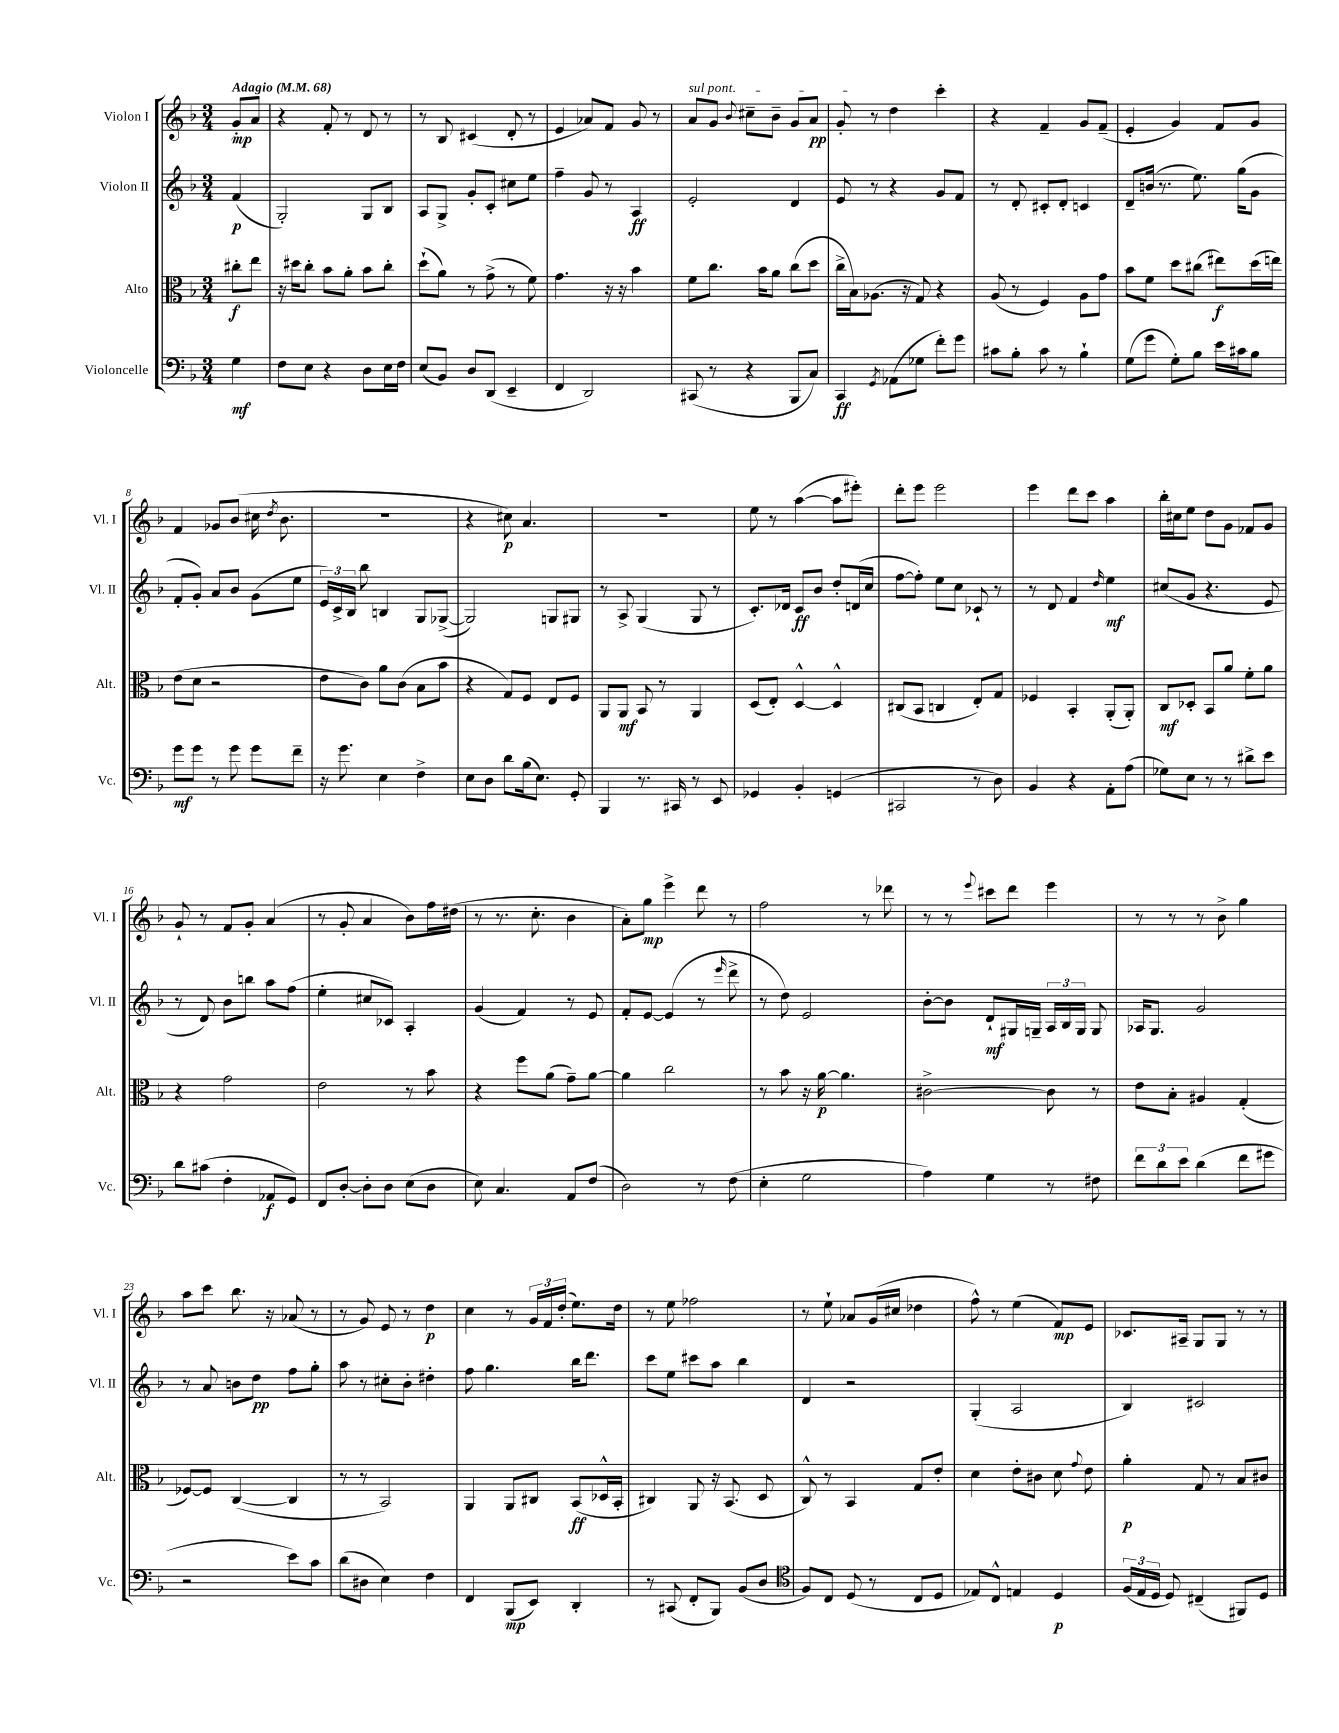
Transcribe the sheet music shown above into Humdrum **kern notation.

**kern	**kern	**kern	**kern
*staff4	*staff3	*staff2	*staff1
*clefF4	*clefC3	*clefG2	*clefG2
*k[b-]	*k[b-]	*k[b-]	*k[b-]
*M3/4	*M3/4	*M3/4	*M3/4
*MM68	*MM68	*MM68	*MM68
4G	8cc#'	(4f	8g'
.	8ee	.	8a
=	=	=	=
8F	16r	2G')	4r
.	16dd#	.	.
8E	8cc'	.	.
4r	8b-	.	8f'
.	8a'	.	8r
8D	8b-	8G	8d
16E	8cc'	8B-	8r
16F	.	.	.
=	=	=	=
(8E	(8dd`	8A	8r
8BB-)	8a)	8G^	8B-
8D	8r	8g'	(4c#
(8DD	(8g^	8c'	.
4EE~	8r	8cc#	8d'
.	8f)	8ee	8r
=	=	=	=
4FF	4.g	4ff~	4e
2DD)	.	8g	8a-)
.	16r	8r	8f
.	16r	.	.
.	4b-	4A	8g
.	.	.	8r
=	=	=	=
(8CC#	8f	2e'	8a
8r	8.cc	.	8g
.	.	.	8qqb-
4r	.	.	8cc#~
.	16b-	.	.
.	8a	.	8b-~
8BBB-	(8cc	4d	8g
8C)	8dd	.	8a
=	=	=	=
4CC	16cc^	8e	8g'
.	16B-)	.	.
.	(8.A-	8r	8r
8qGG	.	.	.
(8AA-	.	4r	4dd
.	16r	.	.
8G-	8G)	.	.
8f')	4r	8g	4ccc'
8g	.	8f	.
=	=	=	=
8c#	(8A	8r	4r
8B-'	8r	8d'	.
8c#	4F)	8c#'	4f~
8r	.	8d'	.
4B-`	8A	4c	8g
.	8g	.	(8f~
=	=	=	=
(8G	8b-	8d~	4e'
8g	8f	(16b	.
.	.	8.r	.
8G')	8dd	.	4g)
8B-	(8cc#	8.ee)	.
16e	8ee#)	.	8f
16c#	.	(16gg	.
8B-	(16dd	8g	8g
.	16ee)	.	.
=	=	=	=
8g	(8e	8f'	4f
8g	8d	8g')	.
8r	2r	8a	8g-
8g	.	8b-	(8b-
8g	.	(8g	16cc#
.	.	.	8qdd
.	.	.	8.b-
8f~	.	8ee	.
=	=	=	=
16r	8e	24e)	2.r
.	.	24c^	.
8.g	.	.	.
.	.	24B-	.
.	8c)	8bb-	.
4E	8a	4B	.
.	(8c	.	.
4F^	8B-	8G	.
.	8b-	([8G-^	.
=	=	=	=
8E	4r	2G-])	4r
8D	.	.	.
8d	8G)	.	8cc#)
(16B-	8F	.	4.a
8.E)	.	.	.
.	8E	8G	.
8GG'	8F	8G#	.
=	=	=	=
4BBB-	8AA	8r	2.r
.	8AA	8A^	.
8.r	8BB-	(4G	.
.	8r	.	.
16CC#	.	.	.
8r	4AA	8G	.
8EE	.	8r	.
=	=	=	=
4GG-	(8D	8.c')	8ee
.	8E')	.	8r
.	.	16d-	.
4BB-'	[4D^^	8c	([4aa
.	.	8b-	.
(4GG	4D^^]	8dd'	8aa]
.	.	(16d	8eee#')
.	.	16cc	.
=	=	=	=
2CC#	(8C#	[8ff	8ddd'
.	8BB-	8ff'])	8eee
.	4C	8ee	2eee
.	.	8cc	.
8r	8E')	8c-`	.
8D)	8G	8r	.
=	=	=	=
4BB-	4F-	8r	4eee
.	.	8d	.
4r	4BB-'	4f	8ddd
.	.	.	8ccc
.	.	16qqdd	.
8AA'	(8AA'	4ee	4aa
(8A	8AA')	.	.
=	=	=	=
8G-)	8C	(8cc#	16bb-'
.	.	.	16cc#
8E	8D-'	8g	8ee
8r	8BB-	4.r	8dd
8r	8a	.	8g
8d#^	8f'	.	8f-
8e	8a	8e	8g
=	=	=	=
8d	4r	8r	8g`
(8c#	.	8d)	8r
4F'	2g	8b-	8f
.	.	8bb	8g'
8AA-	.	8aa	(4a
8GG)	.	(8ff	.
=	=	=	=
8FF	2e	4ee'	8r
[8D'	.	.	8g'
8D']	.	8cc#	4a
8D	.	8c-)	.
(8E	8r	4A'	8b-)
8D	8b-	.	16ff
.	.	.	(16dd#
=	=	=	=
8E)	4r	(4g	8r
4.C	.	.	8.r
.	8ff	4f)	.
.	.	.	8.cc'
.	(8a	.	.
8AA	8g~)	8r	4b-
(8F	[8a	8e	.
=	=	=	=
2D)	4a]	8f'	8a')
.	.	[8e	8gg
.	2cc	(4e]	4eee^
8r	.	8r	8ddd
.	.	16qqeee	.
(8F	.	8ddd^	8r
=	=	=	=
4E'	8r	8r	2ff
.	8b-	8dd)	.
2G	16r	2e	.
.	[16a	.	.
.	4.a]	.	.
.	.	.	8r
.	.	.	8ddd-
=	=	=	=
4A)	[2c#^	[8b-'	8r
.	.	8b-]	8r
.	.	.	8qqeee
4G	.	8d`	8ccc#
.	.	16G#	8ddd
.	.	16G~	.
8r	8c#]	24A	4eee
.	.	24B-	.
.	.	24G	.
8F#	8r	8G	.
=	=	=	=
12f	8e	16A-	8r
.	.	8.G	.
12d	.	.	.
.	8B-'	.	8r
12e	.	.	.
(4d	4A#	2g	8r
.	.	.	8b-^
8f	(4G'	.	4gg
8g#	.	.	.
=	=	=	=
2r	[8F-)	8r	8aa
.	8F-]	8a	8ccc
.	([4C	8b	8.bb-
.	.	8dd	.
.	.	.	16r
8e)	4C]	8ff	(8a-
8c	.	8gg'	8r
=	=	=	=
(8d	8r	8aa	8r
8D#	8r	8r	8g)
4E)	2BB-)	8cc#'	8e
.	.	8b-'	8r
4F	.	4dd#'	4dd
=	=	=	=
4FF	4AA	8ff	4cc
.	.	4.gg	.
(8BBB-	8AA	.	8r
8EE)	8C#	.	24g
.	.	.	24f
.	.	.	(24dd'
4DD'	(8BB-	16bb-	8.ee)
.	.	8.ddd	.
.	16D-^^	.	.
.	16BB-'	.	16dd
=	=	=	=
8r	4C#)	8ccc	8r
(8CC#	.	8ee	8ee
8FF'	8AA	8ccc#	2ff-
8BBB-)	16r	8aa	.
.	(8.BB-	.	.
(8BB-	.	4bb-	.
8D	8D	.	.
=	=	=	=
*clefC4	*	*	*
8F)	8C^^)	4d	8r
8C	8r	.	8ee`
(8D	4BB-	2r	8a-
8r	.	.	(16g
.	.	.	16cc#
8C	8G	.	4dd-
8D	8e'	.	.
=	=	=	=
8E-)	4d	(4G'	8ff^^)
8C^^	.	.	8r
4E	8e'	2A	(4ee
.	8c#	.	.
4D	8d	.	8f)
.	8qqg	.	.
.	8e	.	8e
=	=	=	=
(24F	4a'	4B-)	8.c-
24E	.	.	.
24D	.	.	.
8D)	.	.	.
.	.	.	16A#~
(4C#~	8G	2c#	8G
.	8r	.	8G
8FF#)	8B-	.	8r
8D	8c#	.	8r
==	==	==	==
*-	*-	*-	*-
